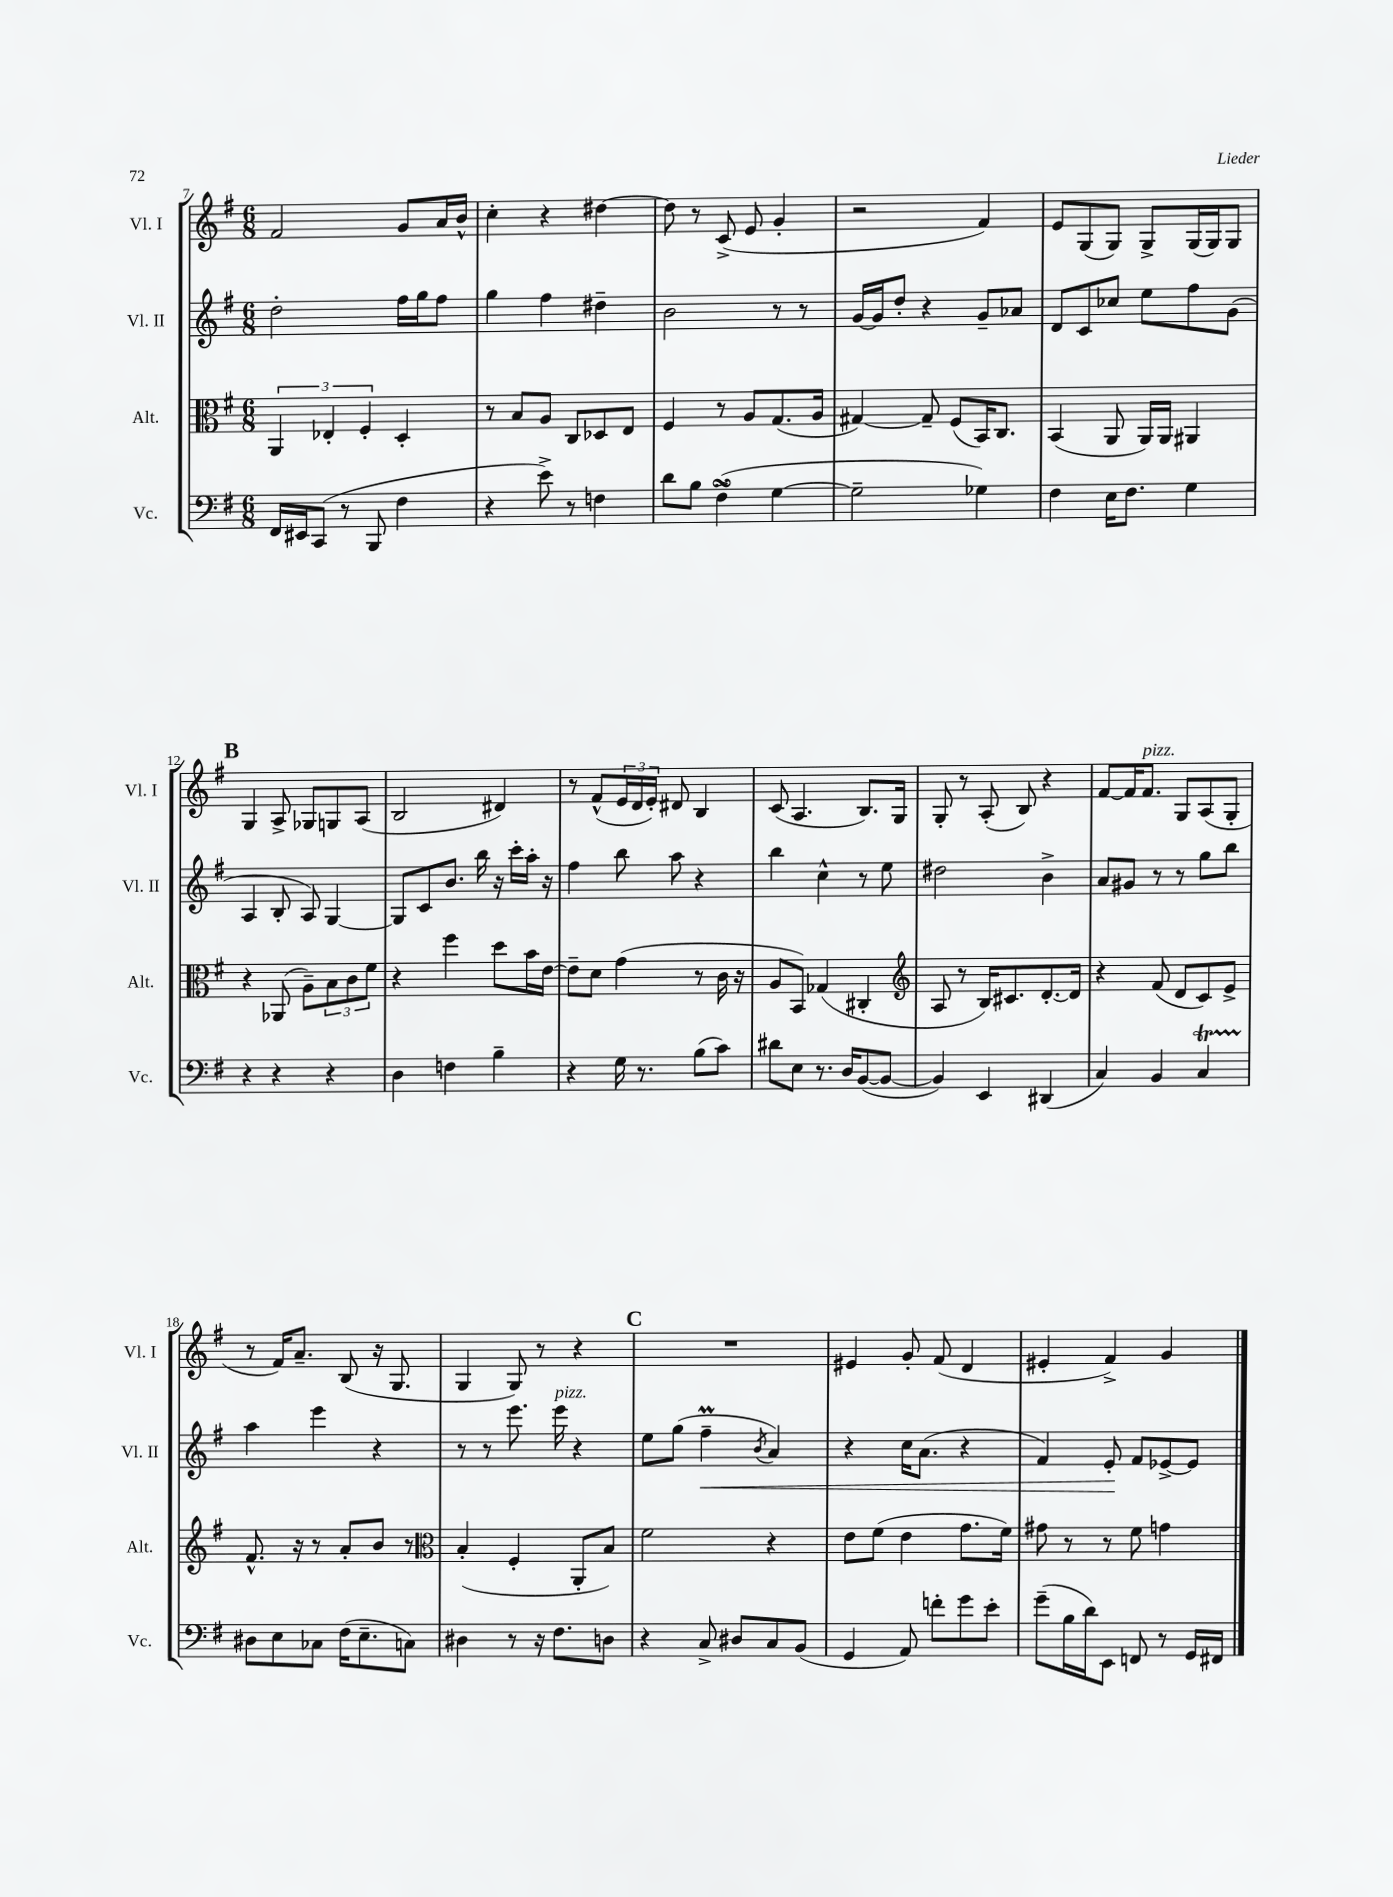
<<
\new StaffGroup <<
\new Staff = "s0" \with { instrumentName = "Vl. I" shortInstrumentName = "Vl. I" } {
    \clef treble \key g \major \numericTimeSignature \time 6/8
    fis'2 g'8 a'16 b'16-^ |
    c''4-. r4 dis''4~ |
    dis''8 r8 c'8->( e'8 g'4-. |
    r2 fis'4) |
    e'8 g8( g8) g8-> g16( g16) g8 |
    \mark \markup { \bold "B" } g4 a8-> ges8 g8 a8( |
    b2 dis'4) |
    r8 fis'8-^( \tuplet 3/2 { e'16 d'16 e'16-.) } dis'8 b4 |
    c'8( a4. b8.) g16 |
    g8-. r8 a8-.( b8) r4 |
    fis'8~ fis'16 fis'8.^\markup { \italic "pizz." } g8 a8( g8-. |
    r8 fis'16) a'8.-- b8( r16 g8. |
    g4 g8) r8 r4 |
    \mark \markup { \bold "C" } R2. |
    eis'4 g'8-. fis'8( d'4 |
    eis'4-. fis'4->) g'4 \bar "|." |
}
\new Staff = "s1" \with { instrumentName = "Vl. II" shortInstrumentName = "Vl. II" } {
    \clef treble \key g \major \numericTimeSignature \time 6/8
    d''2-. fis''16 g''16 fis''8 |
    g''4 fis''4 dis''4-- |
    b'2 r8 r8 |
    g'16~ g'16 d''8-. r4 g'8-- aes'8 |
    d'8 c'8 ces''8 e''8 fis''8 g'8( |
    \mark \markup { \bold "B" } a4 b8-. a8) g4~ |
    g8 c'8 b'8. b''16 r16 c'''16-. a''16-. r16 |
    fis''4 b''8 a''8 r4 |
    b''4 c''4-^ r8 e''8 |
    dis''2 b'4-> |
    a'8 gis'8 r8 r8 g''8 b''8 |
    a''4 e'''4 r4 |
    r8 r8 e'''8. e'''16^\markup { \italic "pizz." } r4 |
    \mark \markup { \bold "C" } e''8 g''8( fis''4--\prall\< \acciaccatura { b'8 } a'4) |
    r4 c''16 a'8.( r4 |
    fis'4) e'8-.\! fis'8 ees'8~-> ees'8 \bar "|." |
}
\new Staff = "s2" \with { instrumentName = "Alt." shortInstrumentName = "Alt." } {
    \clef alto \key g \major \numericTimeSignature \time 6/8
    \tuplet 3/2 { a,4 ees4-. fis4-. } d4-. |
    r8 b8 a8 c8 des8 e8 |
    fis4 r8 a8 g8.( a16 |
    gis4~) gis8-- fis8( b,16) c8. |
    b,4( a,8 a,16) a,16 ais,4 |
    \mark \markup { \bold "B" } r4 aes,8( a8--) \tuplet 3/2 { b8 c'8 fis'8 } |
    r4 fis''4 d''8 b'16 e'16~ |
    e'8-- d'8 g'4( r8 c'16 r16 |
    a8 b,8) ges4( cis4-. |
    \clef treble a8 r8 b16) cis'8. d'8.~-. d'16 |
    r4 fis'8( d'8 c'8) e'8-> |
    fis'8.-^ r16 r8 a'8-. b'8 r8 |
    \clef alto b4-.( fis4-. a,8-. b8) |
    \mark \markup { \bold "C" } fis'2 r4 |
    e'8 fis'8( e'4 g'8. fis'16) |
    gis'8 r8 r8 fis'8 g'4 \bar "|." |
}
\new Staff = "s3" \with { instrumentName = "Vc." shortInstrumentName = "Vc." } {
    \clef bass \key g \major \numericTimeSignature \time 6/8
    fis,16 eis,16 c,8( r8 b,,8 fis4 |
    r4 e'8->) r8 f4 |
    d'8 b8 fis4->\turn( g4~ |
    g2-- ges4) |
    fis4 e16 fis8. g4 |
    \mark \markup { \bold "B" } r4 r4 r4 |
    d4 f4 b4-- |
    r4 g16 r8. b8( c'8) |
    dis'8 e8 r8. d16 b,8~( b,8~ |
    b,4) e,4 dis,4( |
    c4) b,4 c4\startTrillSpan |
    dis8\stopTrillSpan e8 ces8 fis16( e8.-- c8) |
    dis4 r8 r16 fis8. d8 |
    \mark \markup { \bold "C" } r4 c8-> dis8 c8 b,8( |
    g,4 a,8) f'8-. g'8 e'8-. |
    g'8--( b16 d'16) e,8 f,8 r8 g,16 fis,16 \bar "|." |
}
>>
>>
\layout { \context { \Score currentBarNumber = #7 } }
